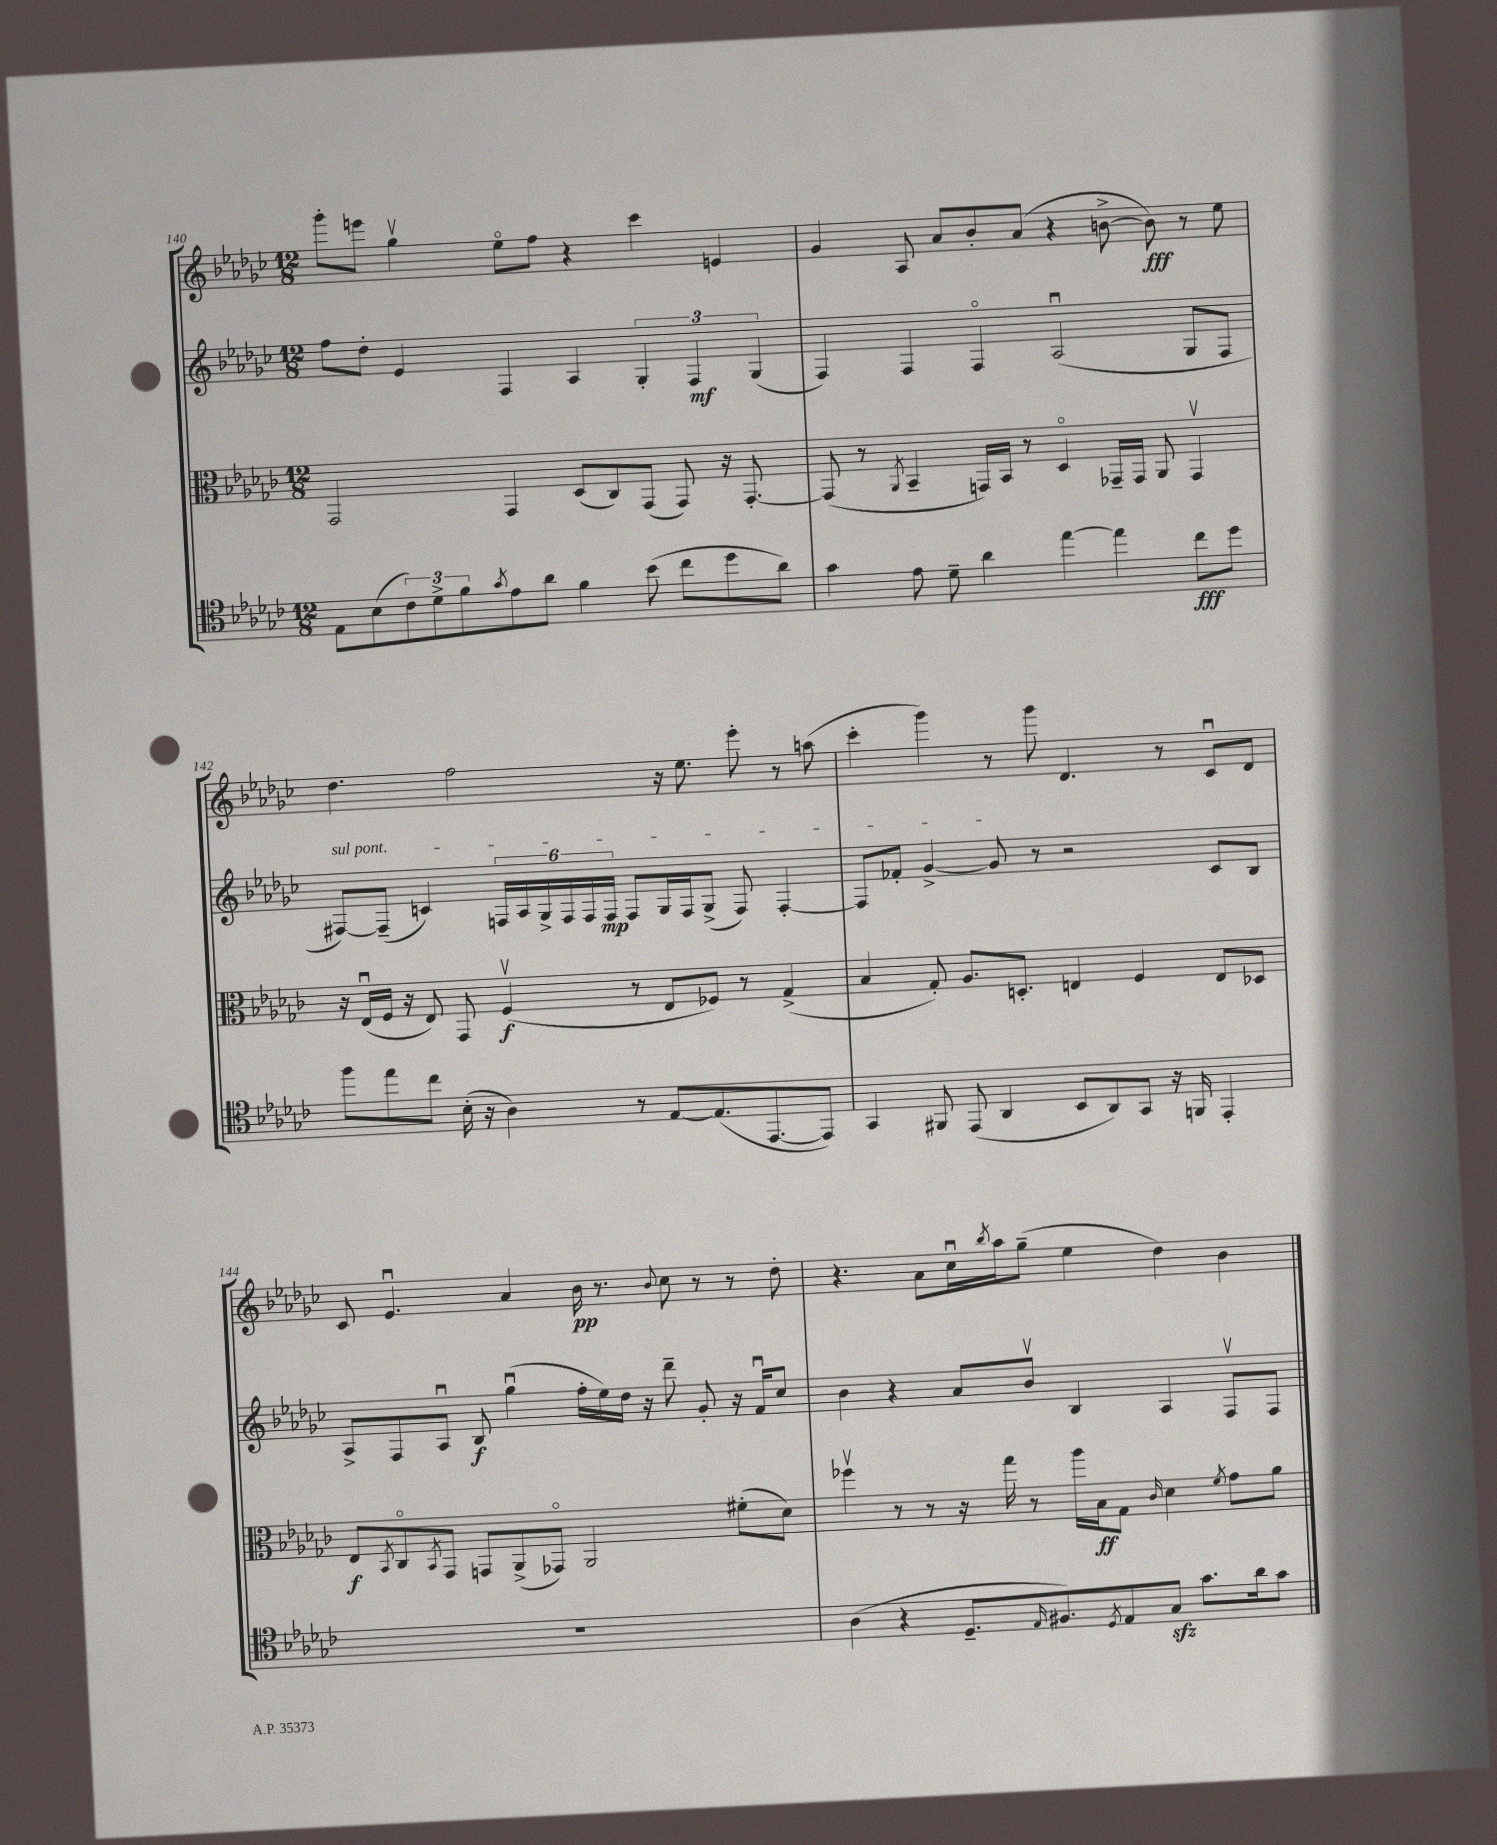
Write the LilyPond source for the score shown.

<<
\new StaffGroup <<
\new Staff = "s0" {
    \clef treble \key ges \major \numericTimeSignature \time 12/8
    ges'''8-. e'''8 ges''4\upbow ees''8\flageolet f''8 r4 ces'''4 e'4 |
    ges'4 aes8 aes'8 bes'8-. aes'8( r4 b'8~-> b'8\fff) r8 ees''8 |
    des''4. f''2 r16 ees''8. ees'''8-. r8 a''8( |
    ces'''4-. ges'''4) r8 ges'''8 des'4. r8 ces'8\downbow des'8 |
    ces'8 ees'4.\downbow aes'4 bes'16\pp r8. \appoggiatura { bes'8 } ces''8 r8 r8 des''8-. |
    r4. aes'8 ces''16\downbow \acciaccatura { bes''8 } aes''16 ges''8--( ees''4 des''4) bes'4 \bar "|." |
}
\new Staff = "s1" {
    \clef treble \key ges \major \numericTimeSignature \time 12/8
    f''8 des''8-. ees'4 f4 aes4 \tuplet 3/2 { ges4-. f4\mf ges4( } |
    f4) f4 f4\flageolet aes2\downbow( ges8 f8 |
    \once \override TextSpanner.bound-details.left.text = \markup { \italic "sul pont." } fis8~\startTextSpan) fis8--( c'4) \tuplet 6/4 { f16 aes16 ges16-> f16 f16 f16\mp } f8 ges16 f16 ges8->( f8) f4~-. |
    f8 fes'8-. ges'4~-> ges'8\stopTextSpan r8 r2 ces'8 bes8 |
    aes8-> f8 aes8\downbow bes8\f ges''4\downbow( f''16-. ees''16) des''16 r16 des'''8-- ges'8-. r16 f'16\downbow ces''8 |
    bes'4 r4 aes'8 bes'8\upbow bes4 aes4 f8\upbow f8 \bar "|." |
}
\new Staff = "s2" {
    \clef alto \key ges \major \numericTimeSignature \time 12/8
    ges,2 ges,4 des8( ces8) ges,8( ges,8) r16 ges,8.~-. |
    ges,8( r8 \acciaccatura { aes,8 } bes,4-- g,16) bes,16 r8 des4\flageolet ges,16-- ges,16 aes,8 ges,4\upbow |
    r16 ees16\downbow( f16 r16 ees8) ges,8 f4\upbow\f( r8 ees8 fes8) r8 ges4->( |
    bes4 ges8-.) aes8. d8.-. e4 f4 e8 des8 |
    ees8\f \acciaccatura { bes,8 } ces8\flageolet \acciaccatura { bes,8 } ges,8 g,8 aes,8->( ges,8\flageolet) aes,2 fis'8-.( des'8) |
    fes''4\upbow r8 r8 r16 ges''16 r8 aes''16 bes16\ff ges8 \grace { ces'16 } des'4 \acciaccatura { f'8 } ges'8 aes'8 \bar "|." |
}
\new Staff = "s3" {
    \clef tenor \key ges \major \numericTimeSignature \time 12/8
    ees8 bes8( \tuplet 3/2 { ces'8) des'8-> f'8 } \acciaccatura { ges'8 } ees'8 aes'8 f'4 bes'8( ces''8 des''8 aes'8) |
    ges'4 ees'8 des'8-- aes'4 ees''4~ ees''4 ces''8\fff des''8 |
    f''8 ees''8 ces''8 bes16-.( r16 aes4) r8 ees8~ ees8.( ees,8.~ ees,8) |
    ges,4 fis,8 ees,8( aes,4 bes,8 aes,8) ges,8 r16 f,16 ees,4-. |
    R1. |
    aes4( r4 des8.-- \grace { ees16 } fis8.) \acciaccatura { des8 } ees8 ges8\sfz ges'8. aes'16 ges'8 \bar "|." |
}
>>
>>
\layout { \context { \Score currentBarNumber = #140 } }
